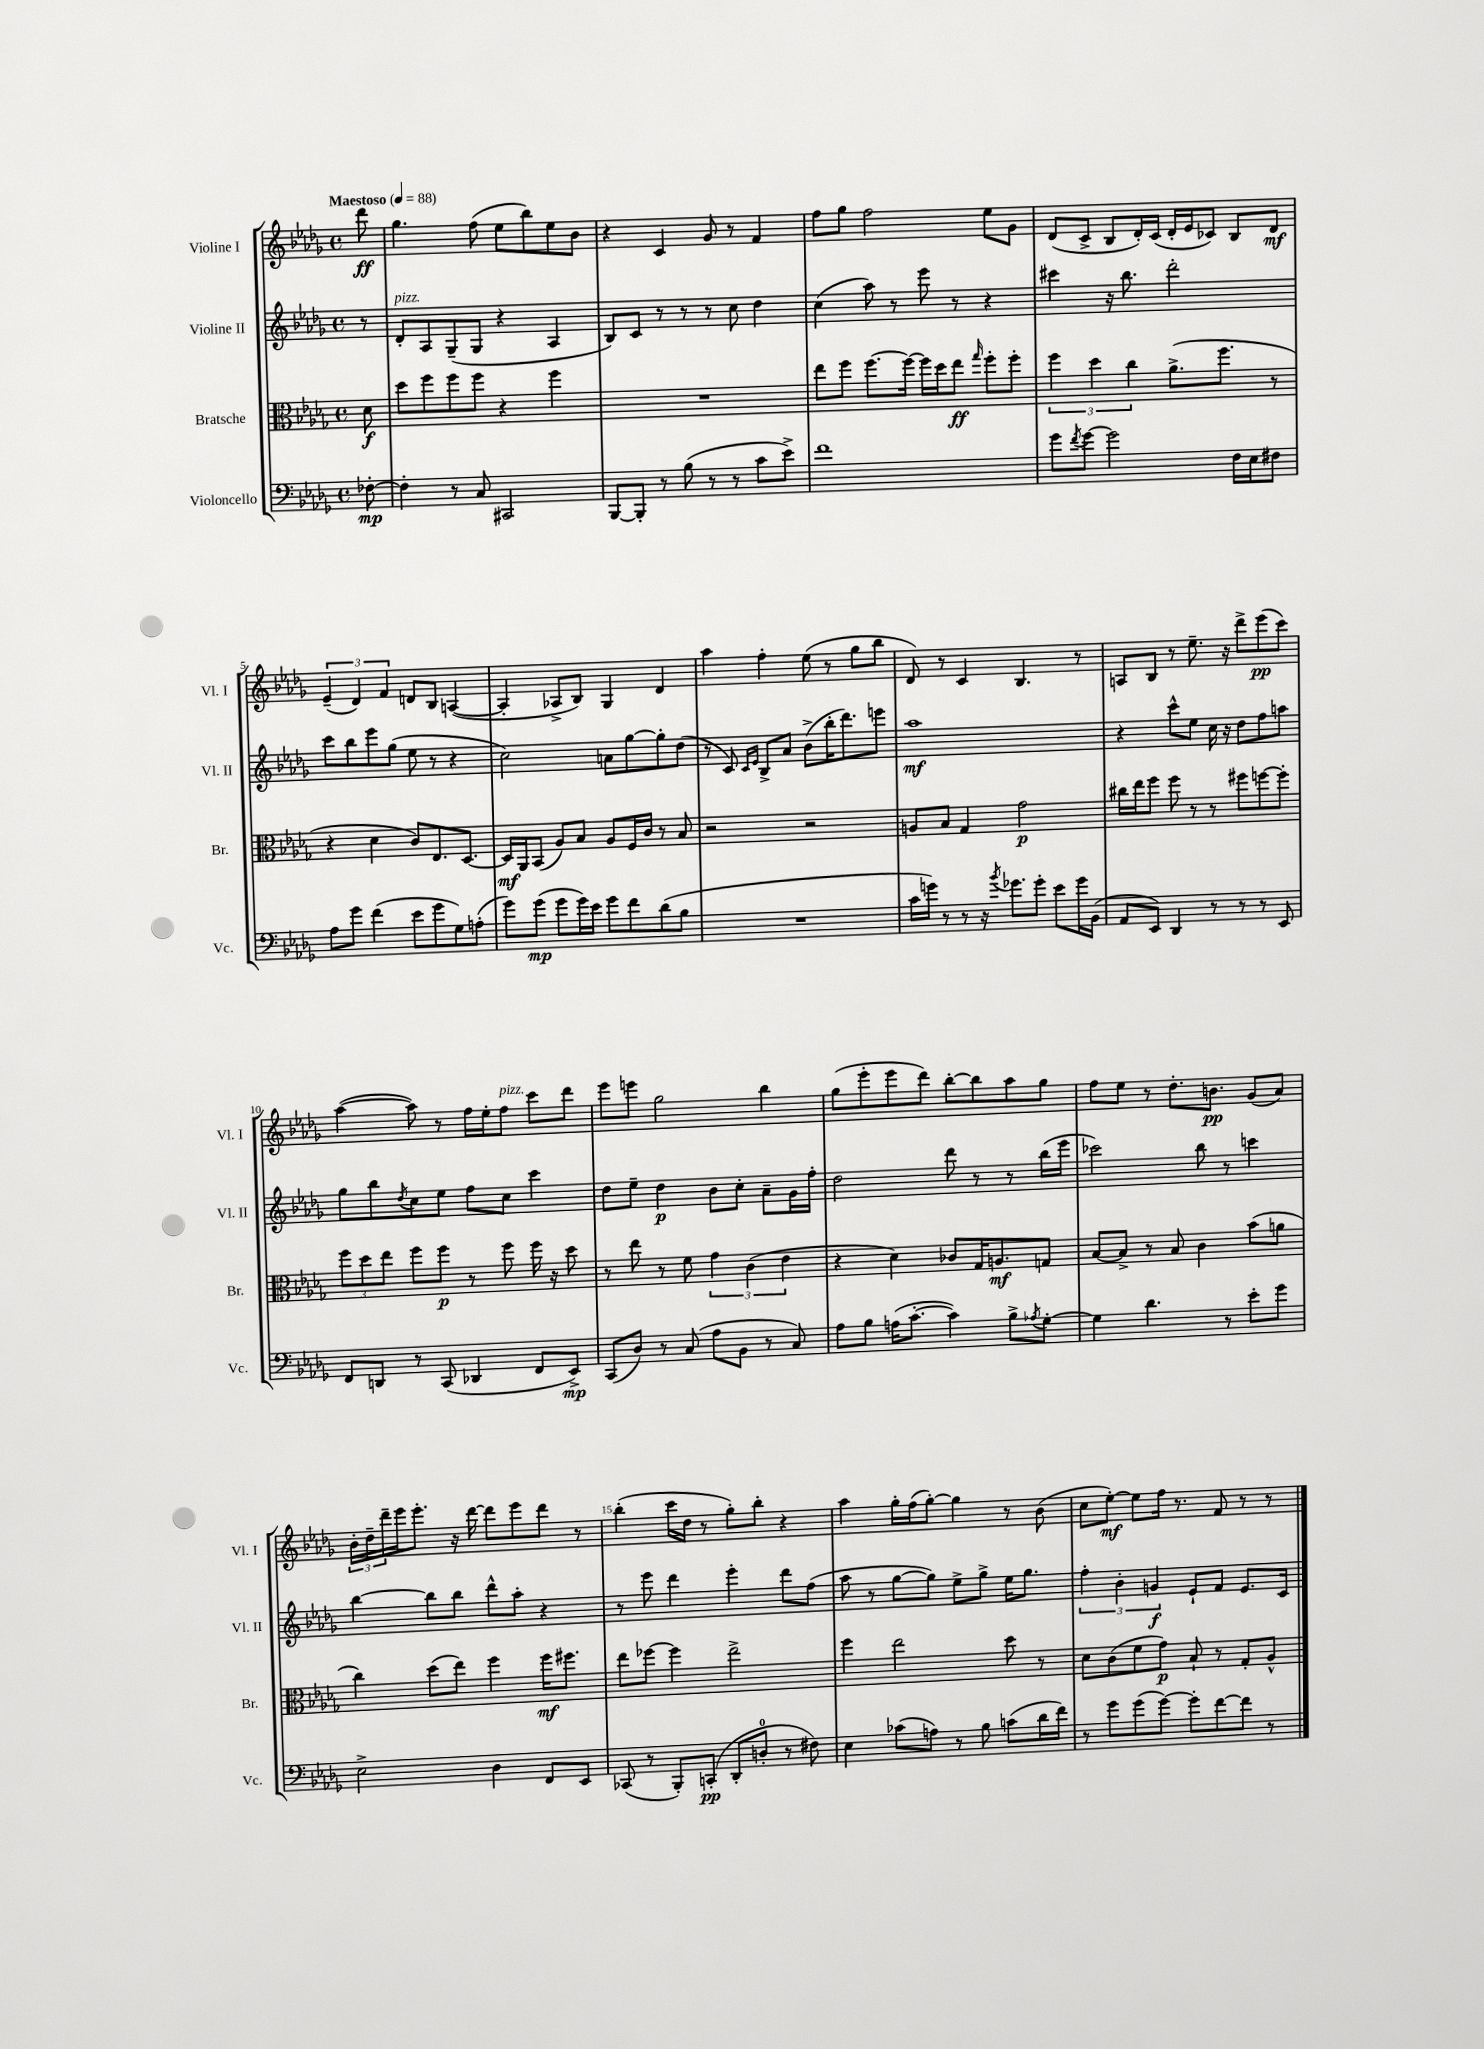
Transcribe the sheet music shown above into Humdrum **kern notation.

**kern	**dynam	**kern	**dynam	**kern	**dynam	**kern	**dynam
*part4	*part4	*part3	*part3	*part2	*part2	*part1	*part1
*staff4	*staff4	*staff3	*staff3	*staff2	*staff2	*staff1	*staff1
*I"Violoncello	*	*I"Bratsche	*	*I"Violine II	*	*I"Violine I	*
*I'Vc.	*	*I'Br.	*	*I'Vl. II	*	*I'Vl. I	*
*clefF4	*	*clefC3	*	*clefG2	*	*clefG2	*
*k[b-e-a-d-g-]	*	*k[b-e-a-d-g-]	*	*k[b-e-a-d-g-]	*	*k[b-e-a-d-g-]	*
*M4/4	*	*M4/4	*	*M4/4	*	*M4/4	*
*met(c)	*	*met(c)	*	*met(c)	*	*met(c)	*
*MM88	*	*MM88	*	*MM88	*	*MM88	*
=	=	=	=	=	=	=	=
!	!	!	!	!	!	!LO:TX:a:B:t=Maestoso	!
[8F-X'\	mp	8d-\	f	8r	.	8ddd-\	ff
=1	=1	=1	=1	=1	=1	=1	=1
!	!	!	!	!LO:TX:a:i:t=pizz.	!	!	!
4F-'\]	.	8dd-\L	.	8d-'/L	.	4.gg-\	.
.	.	8ff\	.	8A-/	.	.	.
8r	.	8ff\	.	(8G-~/	.	.	.
8C/	.	8ff\J	.	8G-/J	.	(8ff\	.
2CC#X/	.	4r	.	4r	.	8ee-\L	.
.	.	.	.	.	.	8bb-\)	.
.	.	4ff\	.	4A-/	.	8ee-\	.
.	.	.	.	.	.	8b-\J	.
=2	=2	=2	=2	=2	=2	=2	=2
[8BBB-/L	.	1r	.	8B-/L)	.	4r	.
8BBB-'/J]	.	.	.	8c/J	.	.	.
8r	.	.	.	8r	.	4c/	.
(8B-\	.	.	.	8r	.	.	.
8r	.	.	.	8r	.	8g-/	.
8r	.	.	.	8cc\	.	8r	.
8c\L	.	.	.	4dd-\	.	4f/	.
8e-^\J)	.	.	.	.	.	.	.
=3	=3	=3	=3	=3	=3	=3	=3
1f	.	8ee-\L	.	(4cc\	.	8ff\L	.
.	.	8ff\J	.	.	.	8gg-\J	.
.	.	[8.ff\L	.	8aa-\)	.	2ff\	.
.	.	.	.	8r	.	.	.
.	.	16ff\Jk_	.	.	.	.	.
.	.	16ff\LL]	.	8eee-\	.	.	.
.	.	16dd-\J	.	.	.	.	.
.	.	8ee-\J	ff	8r	.	.	.
.	.	16qqgg-/	.	.	.	.	.
.	.	8ff'\L	.	4r	.	8ee-\L	.
.	.	8ff'\J	.	.	.	8g-\J	.
=4	=4	=4	=4	=4	=4	=4	=4
8g-\L	.	6ff\	.	4ccc#X\	.	(8d-/L	.
8qf/	.	.	.	.	.	.	.
[8g-\J	.	.	.	.	.	8c^/J	.
.	.	6dd-\	.	.	.	.	.
2g-\]	.	.	.	16r	.	8B-/L	.
.	.	.	.	8.bb-\	.	.	.
.	.	6cc\	.	.	.	.	.
.	.	.	.	.	.	16d-'/L)	.
.	.	.	.	.	.	(16c/JJ	.
.	.	(8.a-^\L	.	2ddd-'\	.	16d-'/LL	.
.	.	.	.	.	.	16e-/J	.
.	.	.	.	.	.	8c-X/J)	.
.	.	8.ff\J	.	.	.	.	.
16F\LL	.	.	.	.	.	8B-/L	.
16E-\J	.	.	.	.	.	.	.
8F#X\J	.	8r	.	.	.	8d-/J	mf
!!LO:LB:g=z
=5	=5	=5	=5	=5	=5	=5	=5
8A-\L	.	4r	.	8ccc\L	.	(6e-~/	.
8g-\J	.	.	.	8bb-\	.	.	.
.	.	.	.	.	.	6d-/)	.
(4f\	.	4d-\	.	8eee-\	.	.	.
.	.	.	.	.	.	6f/	.
.	.	.	.	(8gg-\J	.	.	.
8e-\L	.	8c/L)	.	8ee-\	.	8dn/L	.
8g-\	.	8.E-/	.	8r	.	8B-/J	.
8G-\)	.	.	.	4r	.	([4An/	.
.	.	[8.D-/J	.	.	.	.	.
(8An'\J	.	.	.	.	.	.	.
=6	=6	=6	=6	=6	=6	=6	=6
8g-\L)	.	16D-/LL]	mf	2cc\)	.	4A'/]	.
.	.	16AA-/J	.	.	.	.	.
(8g-\J	mp	(8BB-/J	.	.	.	.	.
8g-\L	.	8A-/L)	.	.	.	8A-X^/L	.
16g-\L)	.	8B-/J	.	.	.	8B-/J)	.
16e-\JJ	.	.	.	.	.	.	.
8g-\L	.	8A-/L	.	8an\L	.	4G-/	.
8f\	.	16F/L	.	[8gg-\	.	.	.
.	.	16c/JJ	.	.	.	.	.
(8d-\	.	8r	.	8gg-'\]	.	4d-/	.
8B-\J	.	8B-/	.	(8dd-\J	.	.	.
=7	=7	=7	=7	=7	=7	=7	=7
1r	.	2r	.	8r	.	4aa-\	.
.	.	.	.	8c/)	.	.	.
.	.	.	.	16qqc/LL	.	.	.
.	.	.	.	16qqe-/JJ	.	.	.
.	.	.	.	8B-^/L	.	4ff'\	.
.	.	.	.	8a-/J	.	.	.
.	.	2r	.	(8b-^\L	.	(8ee-\	.
.	.	.	.	16bb-'\K	.	8r	.
.	.	.	.	8.ddd-\)	.	.	.
.	.	.	.	.	.	8gg-\L	.
.	.	.	.	8eeen\J	.	8bb-\J	.
=8	=8	=8	=8	=8	=8	=8	=8
16c\LL	.	8An/L	.	1aa-	mf	8d-/)	.
16gn\JJ)	.	.	.	.	.	.	.
8r	.	8B-/J	.	.	.	8r	.
8r	.	4G-/	.	.	.	4c/	.
16r	.	.	.	.	.	.	.
8qb-/	.	.	.	.	.	.	.
8.g-X\L	.	.	.	.	.	.	.
.	.	2g-\	p	.	.	4.B-/	.
8g-'\J	.	.	.	.	.	.	.
8e-\L	.	.	.	.	.	.	.
16g-\L	.	.	.	.	.	8r	.
(16BB-\JJ	.	.	.	.	.	.	.
=9	=9	=9	=9	=9	=9	=9	=9
8AA-/L	.	16cc#X\LL	.	4r	.	8An/L	.
.	.	16ee-\J	.	.	.	.	.
8EE-/J)	.	8ff\J	.	.	.	8B-/J	.
4DD-/	.	8ff\	.	8ccc^^\L	.	8r	.
.	.	8r	.	8ee-\J	.	8.ee-~\	.
8r	.	8r	.	16cc\	.	.	.
.	.	.	.	16r	.	16r	.
8r	.	8ff#X\L	.	8dd-\L	.	8ddd-^\L	.
8r	.	[8ffn\	.	8ff\	.	(8eee-\	pp
8EE-/	.	8ff'\J]	.	8aan\J	.	8ccc\J)	.
!!LO:LB:g=z
=10	=10	=10	=10	=10	=10	=10	=10
8FF/L	.	12ff\L	.	8gg-\L	.	([4aa-\	.
.	.	12dd-\	.	.	.	.	.
8DDn/J	.	.	.	8bb-\	.	.	.
.	.	12ee-\J	.	.	.	.	.
.	.	.	.	8qdd-/	.	.	.
8r	.	8ff\L	.	8cc\	.	8aa-\])	.
(8CC/	.	8ff\J	p	8ee-\J	.	8r	.
4DD-X/	.	8r	.	8ff\L	.	16ff\LL	.
.	.	.	.	.	.	16ee-'\J	.
!	!	!	!	!	!	!LO:TX:a:i:t=pizz.	!
.	.	8ff\	.	8cc\J	.	8ff\J	.
8FF/L	.	16ff\	.	4ccc\	.	8ccc\L	.
.	.	16r	.	.	.	.	.
8EE-^/J)	mp	8dd-\	.	.	.	8ddd-\J	.
=11	=11	=11	=11	=11	=11	=11	=11
(8CC/L	.	8r	.	8dd-\L	.	8eee-\L	.
8D-/J)	.	8ee-\	.	8ee-~\J	.	8eeen\J	.
8r	.	8r	.	4dd-\	p	2gg-\	.
(8C/	.	8f\	.	.	.	.	.
8A-\L	.	6g-\	.	8b-\L	.	.	.
8BB-\J	.	.	.	8cc'\J	.	.	.
.	.	(6c\	.	.	.	.	.
8r	.	.	.	8a-~\L	.	4bb-\	.
.	.	6e-\	.	.	.	.	.
8C/)	.	.	.	16g-\L	.	.	.
.	.	.	.	16ff'\JJ	.	.	.
=12	=12	=12	=12	=12	=12	=12	=12
8A-\L	.	4r	.	2dd-\	.	(8gg-\L	.
8B-\J	.	.	.	.	.	8eee-'\	.
(16An\KL	.	4d-\)	.	.	.	8eee-\	.
[8.c'\J	.	.	.	.	.	.	.
.	.	.	.	.	.	8ddd-\J)	.
4c\])	.	8c-X/L	.	8ddd-\	.	[8bb-'\L	.
.	.	16G-/K	.	8r	.	8bb-\]	.
.	.	8.An/	mf	.	.	.	.
8B-^\L	.	.	.	8r	.	8aa-\	.
8qA-X/	.	.	.	.	.	.	.
[8G-'\J	.	8Gn/J	.	(16bb-\LL	.	8gg-\J	.
.	.	.	.	16eee-\JJ	.	.	.
=13	=13	=13	=13	=13	=13	=13	=13
4G-\]	.	[8B-/L	.	2ccc-X\)	.	8ff\L	.
.	.	8B-^/J]	.	.	.	8ee-\J	.
4.d-\	.	8r	.	.	.	8r	.
.	.	8B-/	.	.	.	8.dd-'\L	.
.	.	4c\	.	8bb-\	.	.	.
.	.	.	.	.	.	8.bn\J	pp
8r	.	.	.	8r	.	.	.
8e-'\L	.	(8b-\L	.	4cccn\	.	(8g-/L	.
8g-\J	.	8an\J	.	.	.	8a-/J)	.
!!LO:LB:g=z
=14	=14	=14	=14	=14	=14	=14	=14
2E-^\	.	4cc\)	.	[4bb-\	.	24b-'\LL	.
.	.	.	.	.	.	24dd-~\	.
.	.	.	.	.	.	24ddd-~\	.
.	.	.	.	.	.	16eee-\J	.
.	.	.	.	.	.	8.eee-'\J	.
.	.	(8dd-\L	.	8bb-\L]	.	.	.
.	.	8ee-\J)	.	8bb-\J	.	16r	.
.	.	.	.	.	.	[16ddd-\	.
4D-\	.	4ff\	.	8ddd-^^\L	.	8ddd-\L]	.
.	.	.	.	8aa-'\J	.	8eee-\	.
8FF/L	.	16ff\KL	mf	4r	.	8ddd-\J	.
.	.	8.ff#X\J	.	.	.	.	.
8EE-/J	.	.	.	.	.	8r	.
=15	=15	=15	=15	=15	=15	=15	=15
(8CC-X/	.	8ee-\L	.	8r	.	(4bb-'\	.
8r	.	[8ff-X\J	.	8eee-\	.	.	.
8BBB-'/L)	.	4ff-\]	.	4ddd-\	.	16ccc\LL	.
.	.	.	.	.	.	16dd-\JJ	.
(8CCn'/J	pp	.	.	.	.	8r	.
8DD-'/L	.	2ee-^\	.	4eee-'\	.	8gg-'\L)	.
8Dn'/J	.	.	.	.	.	8bb-'\J	.
8r	.	.	.	8ddd-\L	.	4r	.
8F#X\)	.	.	.	(8ff\J	.	.	.
=16	=16	=16	=16	=16	=16	=16	=16
4E-\	.	4ff\	.	8aa-\	.	4aa-\	.
.	.	.	.	8r	.	.	.
(8c-X\L	.	2ee-\	.	[8gg-\L	.	16gg-'\LL	.
.	.	.	.	.	.	(16ff\J	.
8An\J)	.	.	.	8gg-\J])	.	[8gg-'\J)	.
8r	.	.	.	8ee-^\L	.	4gg-\]	.
8B-\	.	.	.	8gg-^\J	.	.	.
(8cn\L	.	8dd-\	.	16ee-\KL	.	8r	.
.	.	.	.	8.gg-\J	.	.	.
16d-\L	.	8r	.	.	.	(8b-\	.
16f\JJ)	.	.	.	.	.	.	.
=17	=17	=17	=17	=17	=17	=17	=17
8r	.	8d-\L	.	6ff'\	.	8cc\L	.
8g-\L	.	(8c\	.	.	.	[8ee-'\J)	mf
.	.	.	.	6b-'\	.	.	.
(8g-\	.	8f\	.	.	.	8ee-\L]	.
.	.	.	.	6gn/	f	.	.
[8g-\J)	.	8g-\J)	p	.	.	16ff\Jk	.
.	.	.	.	.	.	8.r	.
8g-'\L]	.	8B-`/	.	8e-`/L	.	.	.
[8f\	.	8r	.	8f/J	.	8f/	.
8f\J]	.	8G-'/L	.	8.e-/L	.	8r	.
8r	.	8A-^^/J	.	.	.	8r	.
.	.	.	.	16c/Jk	.	.	.
==	==	==	==	==	==	==	==
*-	*-	*-	*-	*-	*-	*-	*-
